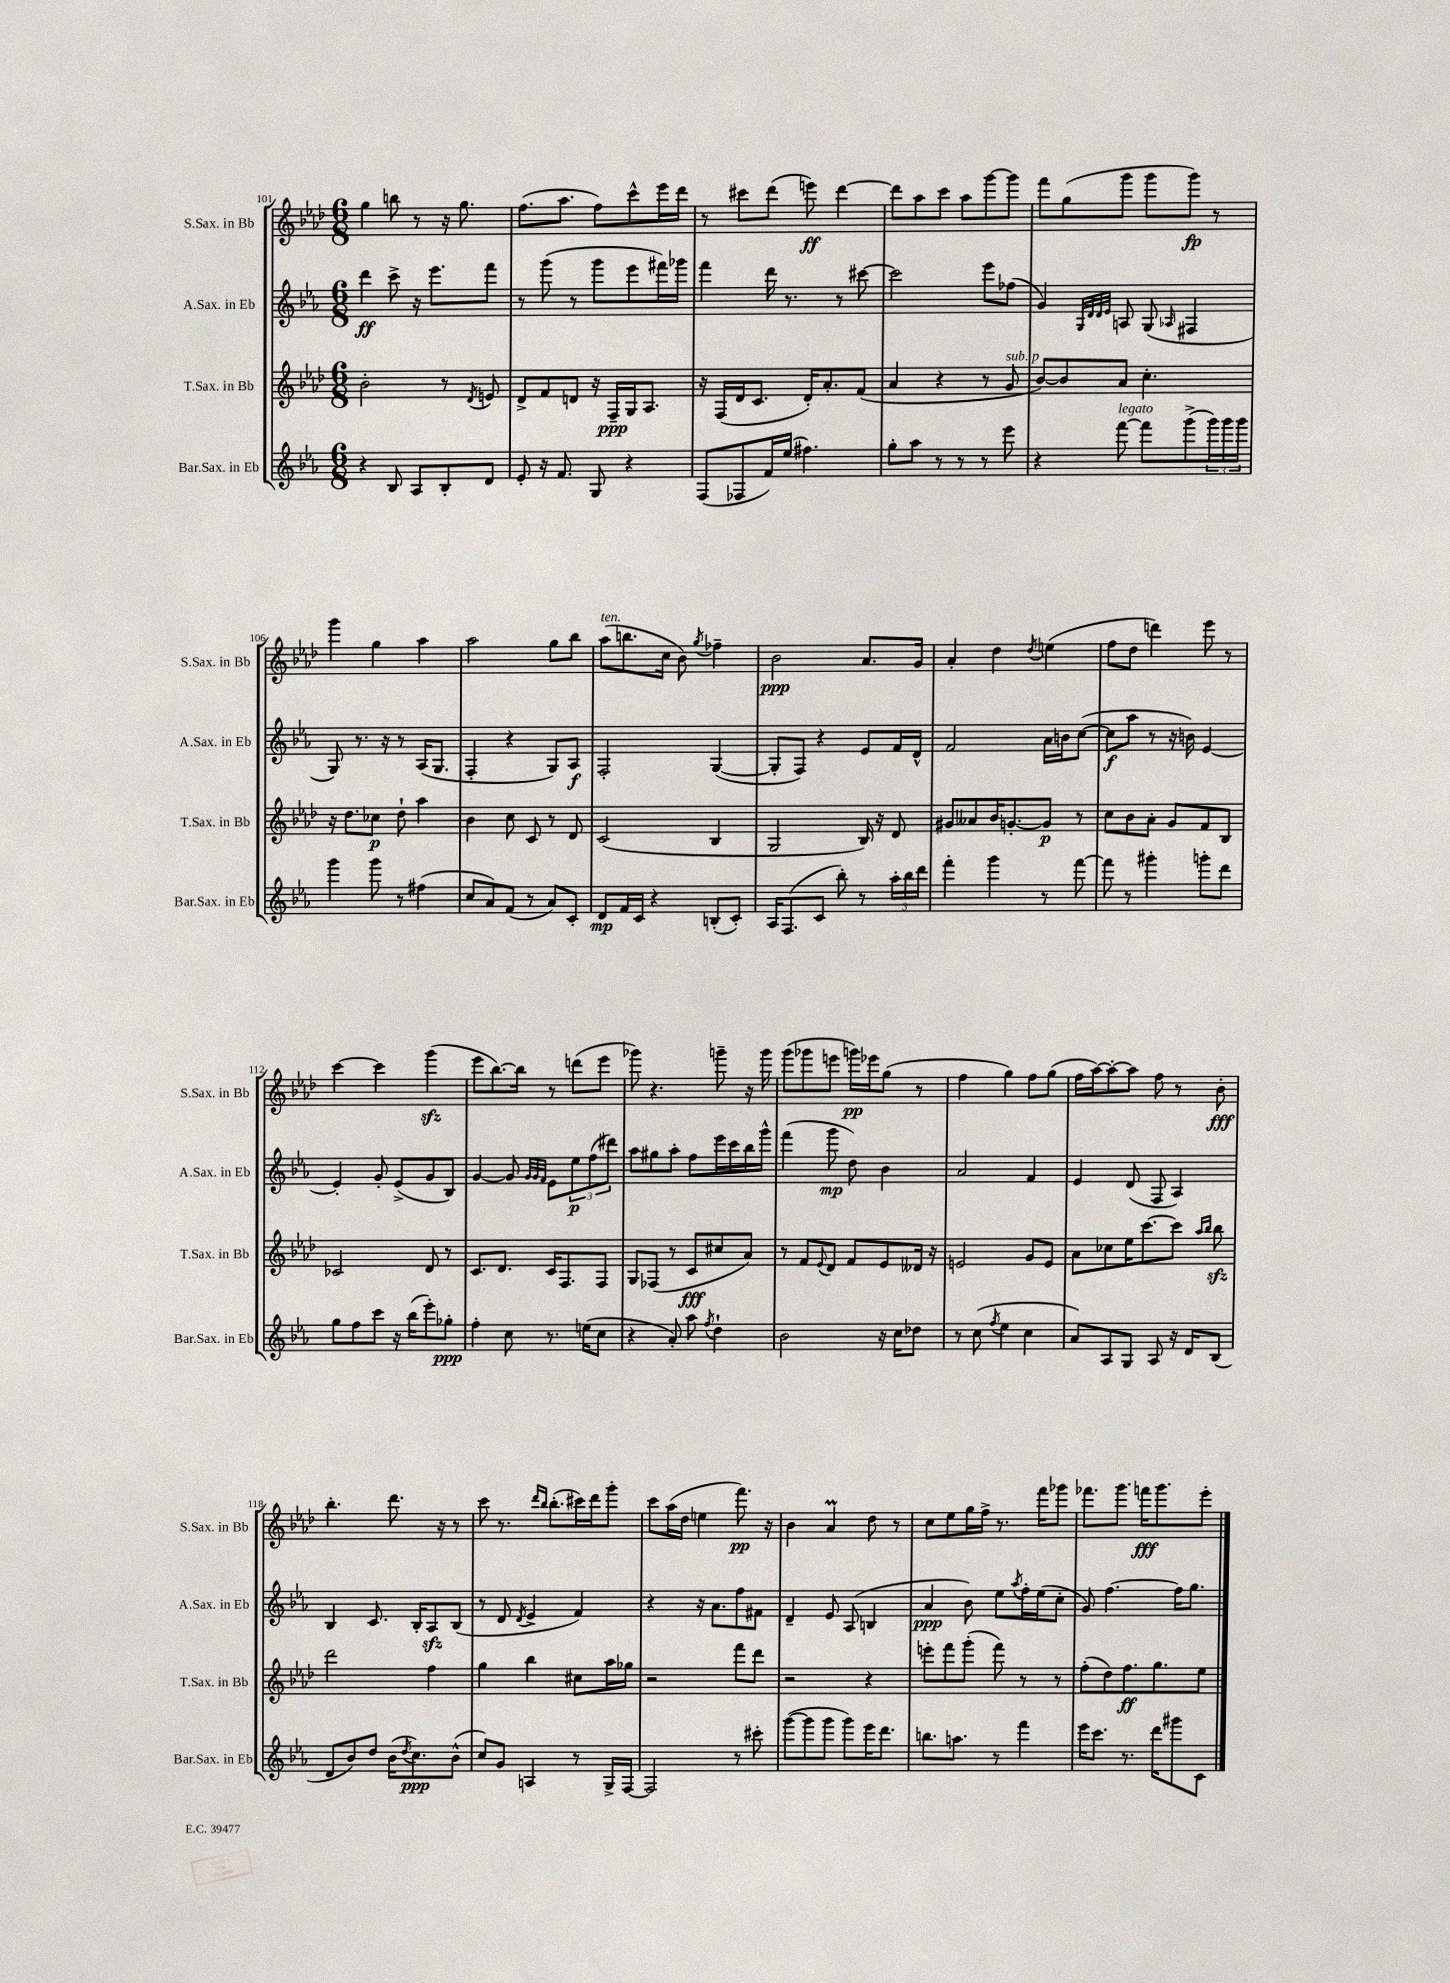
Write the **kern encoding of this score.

**kern	**dynam	**kern	**dynam	**kern	**dynam	**kern	**dynam
*part4	*part4	*part3	*part3	*part2	*part2	*part1	*part1
*staff4	*staff4	*staff3	*staff3	*staff2	*staff2	*staff1	*staff1
*I"Bar.Sax. in Eb	*	*I"T.Sax. in Bb	*	*I"A.Sax. in Eb	*	*I"S.Sax. in Bb	*
*I'Bar.Sax. in Eb	*	*I'T.Sax. in Bb	*	*I'A.Sax. in Eb	*	*I'S.Sax. in Bb	*
*clefG2	*	*clefG2	*	*clefG2	*	*clefG2	*
*k[b-e-a-]	*	*k[b-e-a-d-]	*	*k[b-e-a-]	*	*k[b-e-a-d-]	*
*M6/8	*	*M6/8	*	*M6/8	*	*M6/8	*
=101	=101	=101	=101	=101	=101	=101	=101
4r	.	2b-'\	.	4ddd\	ff	4gg\	.
8B-/	.	.	.	8ccc^\	.	8bbn\	.
8A-/L	.	.	.	16r	.	8r	.
.	.	.	.	8.eee-\L	.	.	.
8B-'/	.	8r	.	.	.	16r	.
.	.	.	.	.	.	8.gg\	.
.	.	8qd-/	.	.	.	.	.
8d/J	.	8en/	.	8fff\J	.	.	.
=102	=102	=102	=102	=102	=102	=102	=102
8e-'/	.	8d-^/L	.	8r	.	(8.ff\L	.
16r	.	8f/	.	(8ggg\	.	.	.
8.f/	.	.	.	.	.	8.aa-\J	.
.	.	8dn/J	.	8r	.	.	.
8G/	.	16r	.	8ggg\L	.	8ff\L)	.
.	.	16F~/LL	ppp	.	.	.	.
4r	.	16G/J	.	8eee-\	.	8ccc^^\	.
.	.	8.A-/J	.	.	.	.	.
.	.	.	.	16fff#X\L)	.	16eee-\L	.
.	.	.	.	16ggg-X\JJ	.	16ddd-\JJ	.
=103	=103	=103	=103	=103	=103	=103	=103
(8F/L	.	16r	.	4fff\	.	8r	.
.	.	(16F/LL	.	.	.	.	.
8F-X/	.	16d-/J	.	.	.	8ccc#X\L	.
.	.	8.c/J	.	.	.	.	.
16f/L)	.	.	.	16ddd\	.	(8ddd-\J	.
(16ee-/JJ	.	.	.	8.r	.	.	.
4.ff#X\)	.	16d-'/KL)	.	.	.	8eeen\)	ff
.	.	8.a-'/	.	.	.	.	.
.	.	.	.	8r	.	[4ddd-\	.
.	.	(8f/J	.	[8ccc#X\	.	.	.
=104	=104	=104	=104	=104	=104	=104	=104
8gg'\L	.	4a-/	.	2ccc#\]	.	8ddd-\L]	.
8aa-\J	.	.	.	.	.	8aa-\	.
8r	.	4r	.	.	.	8ccc\J	.
8r	.	.	.	.	.	8aa-\L	.
8r	.	8r	.	8eee-\L	.	[8ggg\	.
!	!	!LO:TX:a:i:t=sub. p	!	!	!	!	!
8eee-\	.	8g/	.	(8ff-X\J	.	8ggg\J]	.
=105	=105	=105	=105	=105	=105	=105	=105
4r	.	[8b-/L)	.	4g/)	.	8fff\L	.
.	.	8b-/]	.	.	.	(8gg\	.
.	.	.	.	32qqG/LLL	.	.	.
.	.	.	.	32qqd/	.	.	.
.	.	.	.	32qqd/	.	.	.
.	.	.	.	32qqe-/JJJ	.	.	.
!LO:TX:a:i:t=legato	!	!	!	!	!	!	!
[8fff\	.	8a-/J	.	8An/	.	8ggg\J	.
8fff\L]	.	4.cc'\	.	(8G/	.	8ggg\L	.
.	.	.	.	16qqA-X/	.	.	.
(8ggg^\	.	.	.	4F#X/	.	8ggg\J)	fp
24ggg\L)	.	.	.	.	.	8r	.
24ggg\	.	.	.	.	.	.	.
24ggg\JJ	.	.	.	.	.	.	.
!!LO:LB:g=z
=106	=106	=106	=106	=106	=106	=106	=106
4ggg\	.	16r	.	8G/)	.	4ggg\	.
.	.	8.dd-\L	.	.	.	.	.
.	.	.	.	8.r	.	.	.
8ggg\	.	8cc-X\J	p	.	.	4gg\	.
.	.	.	.	16r	.	.	.
8r	.	8dd-`\	.	8r	.	.	.
(4ff#X\	.	4aa-\	.	(16A-/KL	.	4aa-\	.
.	.	.	.	8.G/J	.	.	.
=107	=107	=107	=107	=107	=107	=107	=107
8cc/L	.	4b-\	.	4F'/	.	2aa-\	.
8a-/)	.	.	.	.	.	.	.
(8f/J	.	8cc\	.	4r	.	.	.
8r	.	8c/	.	.	.	.	.
8a-/L)	.	8r	.	8G/L)	.	8gg\L	.
8c'/J	.	8d-/	.	8A-/J	f	8bb-\J	.
=108	=108	=108	=108	=108	=108	=108	=108
!	!	!	!	!	!	!LO:TX:a:i:t=ten.	!
8d/L	mp	(2c/	.	2F'/	.	(8aa-\L	.
16f/L	.	.	.	.	.	8.bbn\	.
16c/JJ	.	.	.	.	.	.	.
4r	.	.	.	.	.	.	.
.	.	.	.	.	.	16cc\Jk	.
.	.	.	.	.	.	8b-\)	.
.	.	.	.	.	.	8qgg/	.
(8Bn'/L	.	4B-/	.	([4G/	.	4ff-X~\	.
8c'/J)	.	.	.	.	.	.	.
=109	=109	=109	=109	=109	=109	=109	=109
16A-/KL	.	2G/	.	8G'/L]	.	2b-\	ppp
(8.F/	.	.	.	.	.	.	.
.	.	.	.	8F/J)	.	.	.
8c/J	.	.	.	4r	.	.	.
8bb-'\)	.	.	.	.	.	.	.
8r	.	16B-/)	.	8e-/L	.	8.a-/L	.
.	.	16r	.	.	.	.	.
24aa-'\LL	.	8d-/	.	16f/L	.	.	.
24bb-\	.	.	.	.	.	.	.
.	.	.	.	16d^^/JJ	.	16g/Jk	.
24ddd\JJ	.	.	.	.	.	.	.
=110	=110	=110	=110	=110	=110	=110	=110
4fff'\	.	8g#X/L	.	2f/	.	4a-'/	.
.	.	8a--X/	.	.	.	.	.
4ggg\	.	16b-/K	.	.	.	4dd-\	.
.	.	[8.gn'/	.	.	.	.	.
.	.	.	.	.	.	8qdd-/	.
8r	.	8g/J]	p	16a-\LL	.	(4een\	.
.	.	.	.	16bn\J	.	.	.
[8fff\	.	8r	.	([8cc\J	.	.	.
=111	=111	=111	=111	=111	=111	=111	=111
8fff\]	.	8cc\L	.	8cc\L]	f	8ff\L	.
8r	.	8b-\	.	8aa-\J	.	8dd-\J	.
4ggg#X'\	.	8a-'\J	.	8r	.	4dddn\)	.
.	.	8g/L	.	16r	.	.	.
.	.	.	.	16bn\)	.	.	.
8gggn'\L	.	8f/	.	[4e-/	.	8eee-\	.
8ddd\J	.	8B-/J	.	.	.	8r	.
!!LO:LB:g=z
=112	=112	=112	=112	=112	=112	=112	=112
8gg\L	.	2c-X/	.	4e-'/]	.	[4ccc\	.
8ff\	.	.	.	.	.	.	.
8ccc\J	.	.	.	8g'/	.	4ccc\]	.
16r	.	.	.	(8e-^/L	.	.	.
(16bb-\KL	.	.	.	.	.	.	.
8eee-'\)	.	8d-/	.	8g/	.	(4gggzz\	.
8gg-X'\J	ppp	8r	.	8B-/J)	.	.	.
=113	=113	=113	=113	=113	=113	=113	=113
4ff'\	.	8.c/L	.	[4g/	.	8eee-\L	.
.	.	.	.	.	.	[8.bb-\)	.
.	.	8.d-/J	.	.	.	.	.
8cc\	.	.	.	8g/]	.	.	.
.	.	.	.	.	.	16bb-\Jk]	.
.	.	.	.	32qqg/LLL	.	.	.
.	.	.	.	32qqg/	.	.	.
.	.	.	.	32qqf/JJJ	.	.	.
8.r	.	16c/KL	.	8e-\L	.	8r	.
.	.	8.F/	.	.	.	.	.
.	.	.	.	12ee-\	p	(8dddn\L	.
(16een\KL	.	.	.	.	.	.	.
.	.	.	.	(12ff\	.	.	.
8cc\J	.	8F/J	.	.	.	8eee-\J	.
.	.	.	.	12ddd#X\J)	.	.	.
=114	=114	=114	=114	=114	=114	=114	=114
4r	.	8G/L	.	8aa-\L	.	8ggg-X\)	.
.	.	(8F-X/J	.	8gg#X\	.	4.r	.
8a-'/)	.	8r	.	8aa-'\J	.	.	.
8aa-\	.	8c/L	fff	8ff\L	.	.	.
8qff/	.	.	.	.	.	.	.
4dd`\	.	8cc#X/	.	16eee-\L	.	8gggn~\	.
.	.	.	.	16ccc\	.	.	.
.	.	8a-/J)	.	16bb-\	.	16r	.
.	.	.	.	16ggg^^\JJ	.	16ggg\	.
=115	=115	=115	=115	=115	=115	=115	=115
2b-\	.	8r	.	(4fff\	.	(8ggg\L	.
.	.	8f/L	.	.	.	8ggg-X\	.
.	.	8qqe-/	.	.	.	.	.
.	.	8d-/J	.	8ggg\	mp	8eeen\J	.
.	.	8f/L	.	8dd\)	.	16gggn\LL)	pp
.	.	.	.	.	.	16eee-X\J	.
16r	.	8e-/	.	4b-\	.	(8gg\J	.
16cc\KL	.	.	.	.	.	.	.
8dd-X\J	.	16d--X/Jk	.	.	.	8r	.
.	.	16r	.	.	.	.	.
=116	=116	=116	=116	=116	=116	=116	=116
8r	.	2en/	.	2a-/	.	4ff\	.
(8cc\	.	.	.	.	.	.	.
8qff/	.	.	.	.	.	.	.
4ee-\	.	.	.	.	.	4gg\)	.
4cc\	.	8g/L	.	4f/	.	8ff\L	.
.	.	8e/J	.	.	.	(8gg\J	.
=117	=117	=117	=117	=117	=117	=117	=117
8a-/L)	.	8a-\L	.	4e-/	.	16ff\LL	.
.	.	.	.	.	.	[16aa-\J)	.
8A-/	.	8cc-X\	.	.	.	8aa-'\_	.
8G/J	.	16ee-\K	.	(8d/	.	8aa-\J]	.
.	.	[8.ccc\	.	.	.	.	.
8A-/	.	.	.	8F/	.	8ff\	.
16r	.	8ccc\J]	.	4A-/)	.	8r	.
16d/KL	.	.	.	.	.	.	.
.	.	16qqaa-/LL	.	.	.	.	.
.	.	16qqbb-/JJ	.	.	.	.	.
(8B-/J	.	8bb-zz\	.	.	.	8b-'\	fff
!!LO:LB:g=z
=118	=118	=118	=118	=118	=118	=118	=118
8d/L	.	2ddd-\	.	4B-/	.	4.bb-'\	.
8b-/)	.	.	.	.	.	.	.
8dd/J	.	.	.	8.c/	.	.	.
(16b-\KL	.	.	.	.	.	8.ddd-\	.
8qdd/	.	.	.	.	.	.	.
8.cc\)	ppp	.	.	16B-'/KL	.	.	.
.	.	4ff\	.	8A-zz/	.	.	.
.	.	.	.	.	.	16r	.
(8b-^^\J	.	.	.	(8B-/J	.	8r	.
=119	=119	=119	=119	=119	=119	=119	=119
8cc/L)	.	4gg\	.	8r	.	8ccc\	.
8g/J	.	.	.	8d/	.	8.r	.
.	.	.	.	8qd/	.	.	.
4An/	.	4bb-\	.	4e-^/	.	.	.
.	.	.	.	.	.	16qqddd-/LL	.
.	.	.	.	.	.	16qqbb-/JJ	.
.	.	.	.	.	.	(8.bb-'\L	.
8r	.	8cc#X\L	.	4f/)	.	16ccc#X\L)	.
.	.	.	.	.	.	16ddd-\J	.
16G^/LL	.	16aa-\L	.	.	.	8ggg'\J	.
[16F/JJ	.	16gg-X\JJ	.	.	.	.	.
=120	=120	=120	=120	=120	=120	=120	=120
2F/]	.	2r	.	4r	.	8ccc\L	.
.	.	.	.	.	.	(16aa-\L	.
.	.	.	.	.	.	16dd-\JJ	.
.	.	.	.	16r	.	4een\	.
.	.	.	.	8.a-\L	.	.	.
8r	.	8fff\L	.	8ff\	.	8.fff\)	pp
8ccc#X'\	.	8ddd-\J	.	8f#X\J	.	.	.
.	.	.	.	.	.	16r	.
=121	=121	=121	=121	=121	=121	=121	=121
([8ggg\L	.	2r	.	4d~/	.	4b-\	.
8ggg\]	.	.	.	.	.	.	.
8ggg\J	.	.	.	8e-/	.	4a-M/	.
8ggg\L)	.	.	.	(8A-/	.	.	.
16eee-\K	.	4r	.	4Bn/	.	8dd-\	.
8.ddd\J	.	.	.	.	.	.	.
.	.	.	.	.	.	8r	.
=122	=122	=122	=122	=122	=122	=122	=122
8.bbn\L	.	8eeen'\L	.	4a-/	ppp	8cc\L	.
.	.	8fff\	.	.	.	8ee-\	.
8.aan\J	.	.	.	.	.	.	.
.	.	(8ggg'\J	.	8b-\)	.	16gg\L	.
.	.	.	.	.	.	16ff^\JJ	.
8r	.	8fff\)	.	8ee-\L	.	8.r	.
.	.	.	.	8qaa-/	.	.	.
4fff\	.	8r	.	16ff'\L	.	.	.
.	.	.	.	(16ee-\J	.	16fff\KL	.
.	.	8r	.	8cc'\J	.	8ggg-X\J	.
=123	=123	=123	=123	=123	=123	=123	=123
16eee-\KL	.	(8ff'\L	.	8g/)	.	8.fff-X\L	.
8.ccc\J	.	.	.	.	.	.	.
.	.	8dd-\)	.	[4.ff\	.	.	.
.	.	.	.	.	.	8.ggg\J	.
8.r	.	8.ff\	ff	.	.	.	.
.	.	.	.	.	.	16fffn\KL	fff
16ddd\KL	.	8.gg\	.	.	.	8.ggg\	.
8ggg#X\	.	.	.	16ff\KL]	.	.	.
.	.	.	.	8.gg\J	.	.	.
8c\J	.	8ee-\J	.	.	.	8eee-'\J	.
==	==	==	==	==	==	==	==
*-	*-	*-	*-	*-	*-	*-	*-
